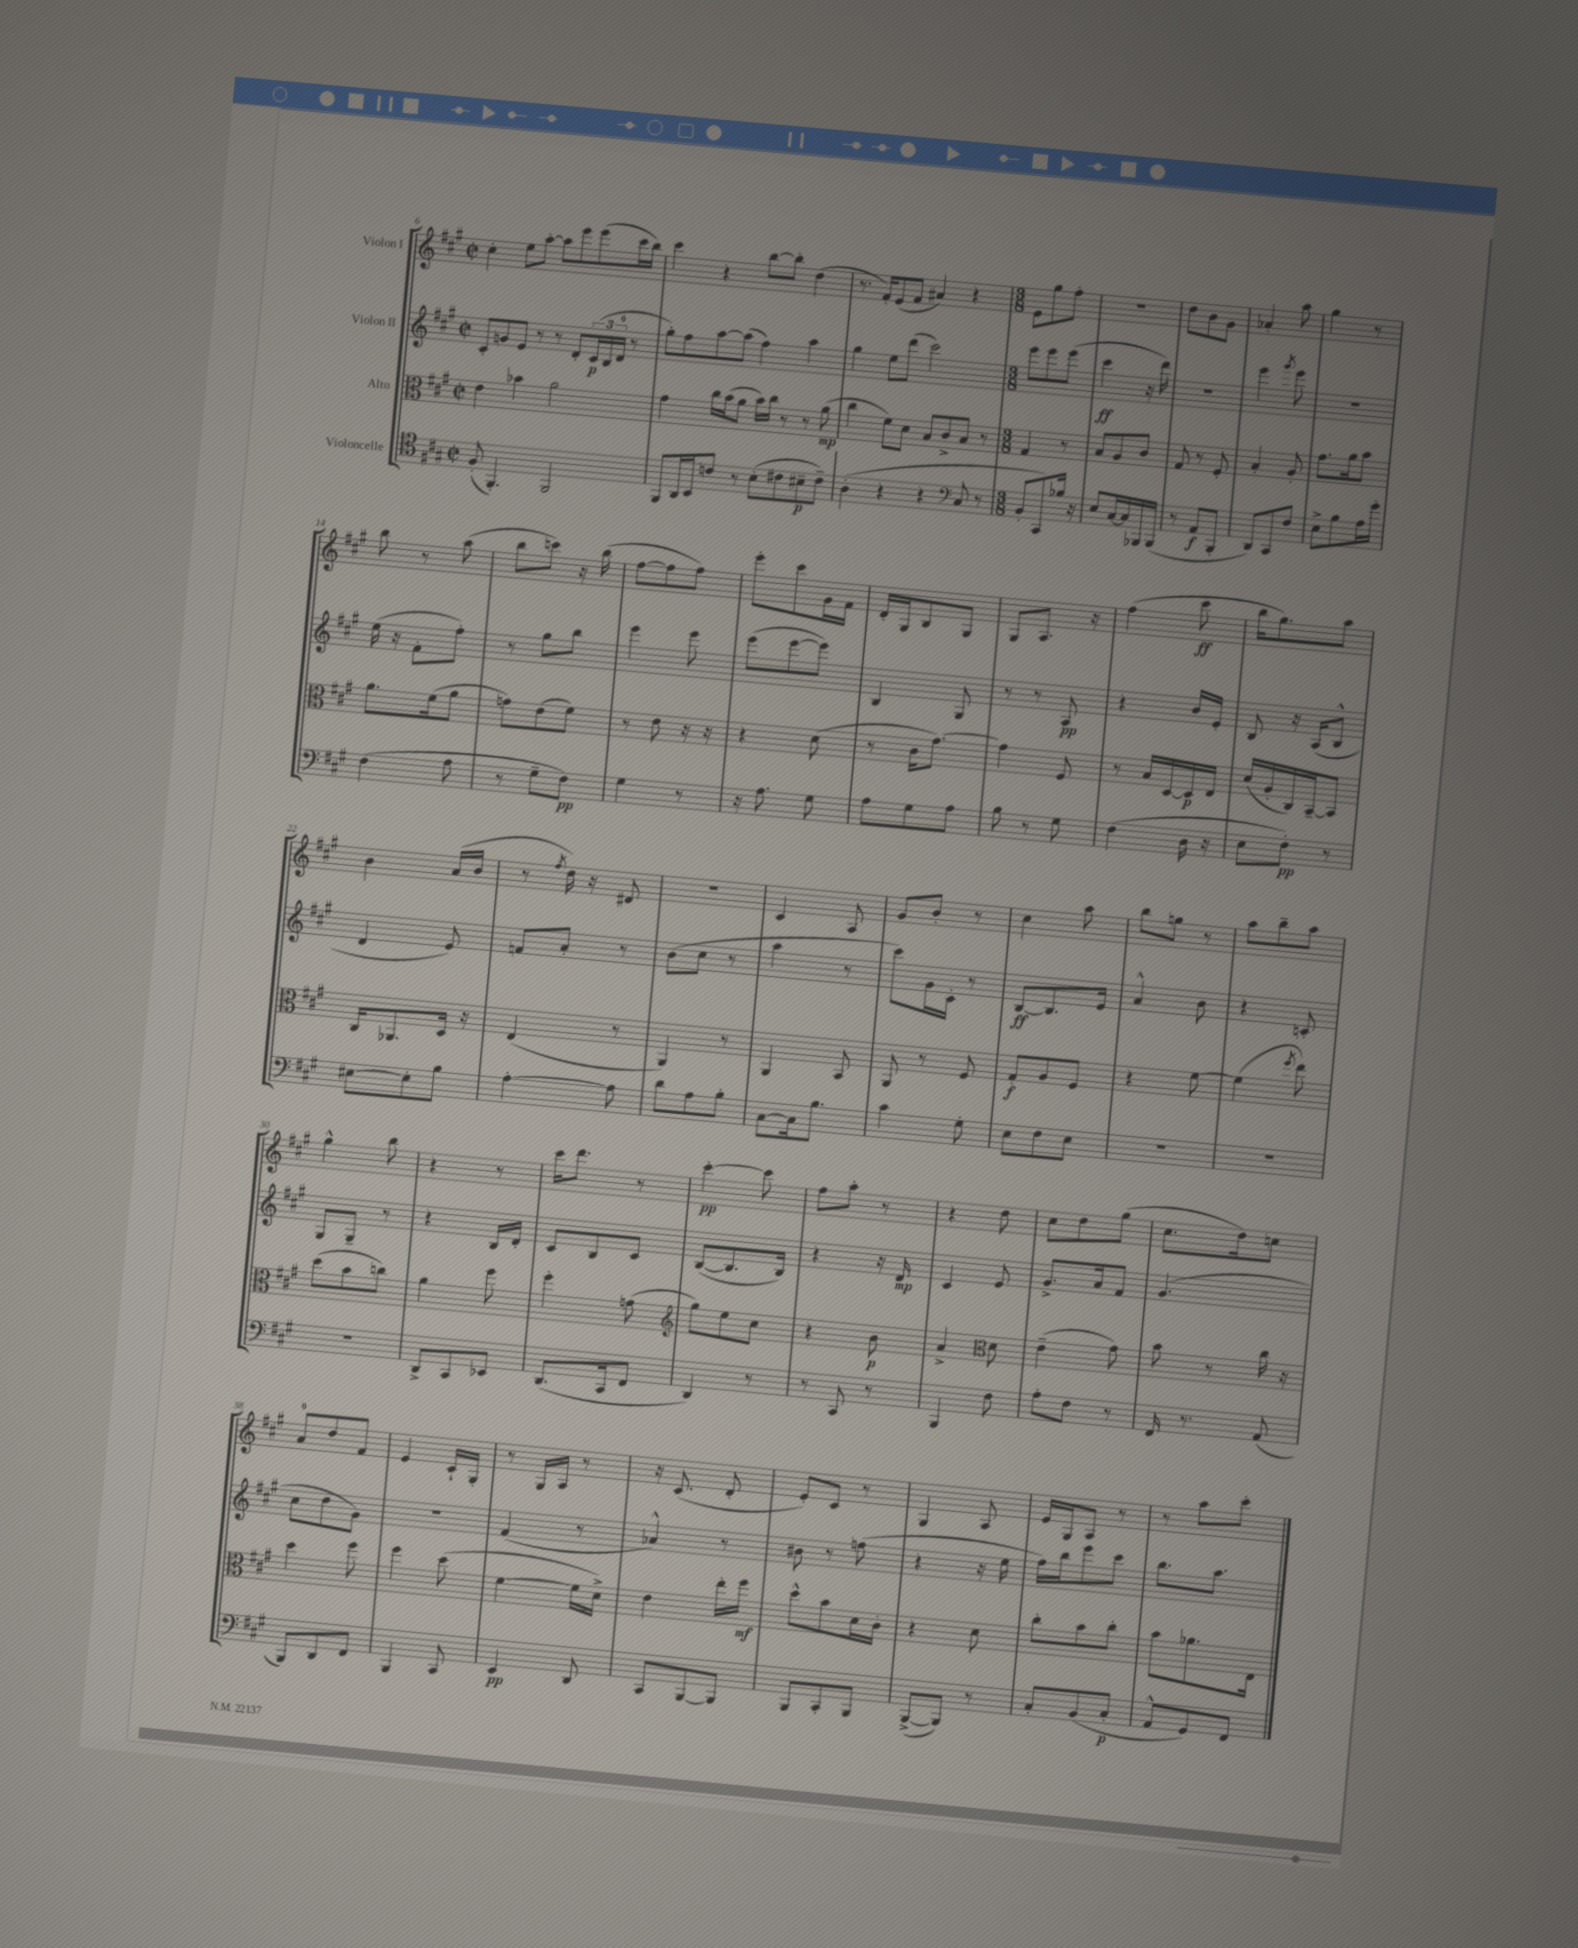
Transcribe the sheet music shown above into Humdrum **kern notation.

**kern	**dynam	**kern	**dynam	**kern	**dynam	**kern	**dynam
*part4	*part4	*part3	*part3	*part2	*part2	*part1	*part1
*staff4	*staff4	*staff3	*staff3	*staff2	*staff2	*staff1	*staff1
*I"Violoncelle	*	*I"Alto	*	*I"Violon II	*	*I"Violon I	*
*clefC4	*	*clefC3	*	*clefG2	*	*clefG2	*
*k[f#c#g#]	*	*k[f#c#g#]	*	*k[f#c#g#]	*	*k[f#c#g#]	*
*M2/2	*	*M2/2	*	*M2/2	*	*M2/2	*
*met(c|)	*	*met(c|)	*	*met(c|)	*	*met(c|)	*
=6	=6	=6	=6	=6	=6	=6	=6
(8F#'/	.	4e\	.	8c#'/L	.	4cc#'\	.
4.FF#'/)	.	.	.	8gn/	.	.	.
.	.	4b-X\	.	8e/J	.	8ee\L	.
.	.	.	.	8r	.	[8aa'\J	.
2FF#/	.	2a\	.	8r	.	8aa\L]	.
.	.	.	.	8d'/L	.	8eee\	.
.	.	.	.	(24c#/L	p	(8eee\	.
.	.	.	.	24B/	.	.	.
.	.	.	.	24d/JJ	.	.	.
.	.	.	.	8r	.	16ccc#\L	.
.	.	.	.	.	.	16bb\JJ)	.
=7	=7	=7	=7	=7	=7	=7	=7
8FF#/L	.	4g#\	.	8gg#'\L)	.	4ccc#\	.
16AA/L	.	.	.	8ff#\	.	.	.
16BB/J	.	.	.	.	.	.	.
8cn/J	.	16cc#\LL	.	[8aa\	.	4r	.
.	.	(16b\J	.	.	.	.	.
8r	.	8a\J	.	(8aa\J]	.	.	.
(8B'\L	.	16b\LL)	.	4ff#\)	.	[8bb\L	.
.	.	16cc#\JJ	.	.	.	.	.
8c#X\	.	8r	.	.	.	8bb'\J]	.
8B#X~\	p	8r	.	4aa\	.	(4dd\	.
8c#~\J)	.	(8a\	mp	.	.	.	.
=8	=8	=8	=8	=8	=8	=8	=8
(4A'\	.	4cc#\	.	4gg#\	.	8.r	.
.	.	.	.	.	.	16f#'/KL)	.
4r	.	8f#\L)	.	8ee\L	.	(8e/	.
.	.	8d\J	.	(8ddd\J	.	8f#/J	.
4r	.	8B/L	.	2ccc#\)	.	4a#X/)	.
.	.	8c#^/	.	.	.	.	.
*clefF4	*	*	*	*	*	*	*
8C#/	.	8B/J	.	.	.	4r	.
8r	.	8r	.	.	.	.	.
=9	=9	=9	=9	=9	=9	=9	=9
*M3/8	*	*M3/8	*	*M3/8	*	*M3/8	*
8BB'/L	.	4G#/	.	8eee\L	.	8e\L	.
8CC#/)	.	.	.	8eee\	.	8gg#\	.
16B-X/Jk	.	8r	.	(8eee\J	.	8ff#'\J	.
16r	.	.	.	.	.	.	.
=10	=10	=10	=10	=10	=10	=10	=10
8E/L	.	8B/L	.	4ccc#\	ff	4.r	.
[16C#/L	.	8A/	.	.	.	.	.
16C#/]	.	.	.	.	.	.	.
16BBB-X/	.	8c#/J	.	16r	.	.	.
(16BBB-/JJ	.	.	.	16ddd\)	.	.	.
=11	=11	=11	=11	=11	=11	=11	=11
8r	.	8G#/	.	4.r	.	8dd\L	.
8AA/L	f	8r	.	.	.	8b\	.
8BBB'/J	.	8F#'/	.	.	.	8g#\J	.
=12	=12	=12	=12	=12	=12	=12	=12
8DD/L)	.	4B'/	.	4eee\	.	4a-X'/	.
8CC#/	.	.	.	.	.	.	.
.	.	.	.	8qggg#/	.	.	.
8F#/J	.	8A'/	.	8eee\	.	8aa\	.
=13	=13	=13	=13	=13	=13	=13	=13
8E^\L	.	8.g#\L	.	4.r	.	4gg#\	.
8B\	.	.	.	.	.	.	.
.	.	16a\k	.	.	.	.	.
16A\L	.	8b\J	.	.	.	8r	.
16g#'\JJ	.	.	.	.	.	.	.
!!LO:LB:g=z
=14	=14	=14	=14	=14	=14	=14	=14
(4F#\	.	8.a\L	.	(16ee\	.	8bb\	.
.	.	.	.	16r	.	.	.
.	.	.	.	8f#'\L	.	8r	.
.	.	(16f#\k	.	.	.	.	.
8A\	.	8a\J	.	8ff#'\J)	.	(8aa\	.
=15	=15	=15	=15	=15	=15	=15	=15
8r	.	8gn\L)	.	8r	.	8bb\L	.
8G#~\L	.	(8e\	.	8gg#\L	.	8cccn\J)	.
8F#\J)	pp	8f#\J)	.	8bb\J	.	16r	.
.	.	.	.	.	.	(16bb\	.
=16	=16	=16	=16	=16	=16	=16	=16
4G#\	.	8r	.	4eee\	.	[8ff#\L	.
.	.	8e\	.	.	.	8ff#\]	.
8r	.	16r	.	8eee\	.	8ff#\J)	.
.	.	16r	.	.	.	.	.
=17	=17	=17	=17	=17	=17	=17	=17
16r	.	4r	.	(8eee\L	.	8eee'\L	.
8.A\	.	.	.	.	.	.	.
.	.	.	.	[8eee\	.	8ccc#\	.
8G#\	.	(8d\	.	8eee\J])	.	16g#\L	.
.	.	.	.	.	.	16f#\JJ	.
=18	=18	=18	=18	=18	=18	=18	=18
8A\L	.	8r	.	4B/	.	16d'/LL	.
.	.	.	.	.	.	16G#/J	.
8G#\	.	16c#\KL	.	.	.	8B/	.
.	.	[8.g#\J)	.	.	.	.	.
8A\J	.	.	.	8G#/	.	8G#/J	.
=19	=19	=19	=19	=19	=19	=19	=19
8B\	.	4g#\]	.	8r	.	8G#/L	.
8r	.	.	.	8r	.	8.A/J	.
8G#\	.	8F#/	.	8A/	pp	.	.
.	.	.	.	.	.	16r	.
=20	=20	=20	=20	=20	=20	=20	=20
(4F#\	.	8r	.	4r	.	(4ff#\	.
.	.	16B/LL	.	.	.	.	.
.	.	[16D/	.	.	.	.	.
16D\	.	16D/]	p	16b/LL	.	8ccc#\	ff
16r	.	16E/JJ	.	16e'/JJ	.	.	.
=21	=21	=21	=21	=21	=21	=21	=21
8E\L	.	(16d/LL	.	8B/	.	16bb\KL	.
.	.	16A'/	.	.	.	8.gg#\)	.
8F#'\J)	pp	16C#/)	.	16r	.	.	.
.	.	[16BB~/J	.	(16A/KL	.	.	.
8r	.	8BB/J]	.	8B^^/J	.	8aa\J	.
!!LO:LB:g=z
=22	=22	=22	=22	=22	=22	=22	=22
[8E#X\L	.	16C#/KL	.	4d/	.	4b\	.
.	.	8.AA-X/	.	.	.	.	.
8E#'\]	.	.	.	.	.	.	.
8B\J	.	16D/Jk	.	8e/)	.	(16a/LL	.
.	.	16r	.	.	.	16b/JJ	.
=23	=23	=23	=23	=23	=23	=23	=23
[4A'\	.	(4E/	.	8fn/L	.	8r	.
.	.	.	.	.	.	8qff#/	.
.	.	.	.	8a'/J	.	16dd\)	.
.	.	.	.	.	.	16r	.
8A\]	.	8r	.	8r	.	8d#X/	.
=24	=24	=24	=24	=24	=24	=24	=24
8d\L	.	4AA/)	.	(8b\L	.	4.r	.
8A\	.	.	.	8cc#\J	.	.	.
8B'\J	.	8r	.	8r	.	.	.
=25	=25	=25	=25	=25	=25	=25	=25
[8C#\L	.	4AA/	.	4aa\	.	4c#/	.
16C#\k]	.	.	.	.	.	.	.
8.B\J	.	.	.	.	.	.	.
.	.	8BB/	.	8r	.	8A/	.
=26	=26	=26	=26	=26	=26	=26	=26
4c#\	.	8AA/	.	8ccc#\L)	.	8g#/L	.
.	.	8r	.	16g#\L	.	8b'/J	.
.	.	.	.	16c#'\JJ	.	.	.
8G#'\	.	8F#/	.	8r	.	8r	.
=27	=27	=27	=27	=27	=27	=27	=27
8E\L	.	8G#'/L	f	[8B/L	ff	4cc#\	.
8F#\	.	8A/	.	8.B/]	.	.	.
8E\J	.	8F#/J	.	.	.	8aa\	.
.	.	.	.	16e/Jk	.	.	.
=28	=28	=28	=28	=28	=28	=28	=28
4.r	.	4r	.	4a^^/	.	8bb\L	.
.	.	.	.	.	.	8ggn\J	.
.	.	[8f#\	.	8b\	.	8r	.
=29	=29	=29	=29	=29	=29	=29	=29
4.r	.	(4f#\]	.	4r	.	8aa\L	.
.	.	.	.	.	.	8bb~\	.
.	.	8qff#/	.	.	.	.	.
.	.	8ee\)	.	8cn'/	.	8aa\J	.
!!LO:LB:g=z
=30	=30	=30	=30	=30	=30	=30	=30
4.r	.	(8dd\L	.	8G#/L	.	4gg#^^\	.
.	.	8b\	.	8G#~/J	.	.	.
.	.	8ccn\J)	.	8r	.	8bb\	.
=31	=31	=31	=31	=31	=31	=31	=31
8DD^/L	.	4a\	.	4r	.	4r	.
8CC#/	.	.	.	.	.	.	.
8EE-X/J	.	8ff#\	.	16B/LL	.	8r	.
.	.	.	.	16d'/JJ	.	.	.
=32	=32	=32	=32	=32	=32	=32	=32
(8.DD/L	.	4ff#'\	.	8c#/L	.	16ccc#\KL	.
.	.	.	.	.	.	8.ddd\J	.
.	.	.	.	8B/	.	.	.
16CC#/k	.	.	.	.	.	.	.
8FF#/J	.	(8gn\	.	8c#/J	.	8r	.
=33	=33	=33	=33	=33	=33	=33	=33
*	*	*clefG2	*	*	*	*	*
4DD/)	.	8gg#\L)	.	([8B/L	.	[4ccc#'\	pp
.	.	8ee\	.	8.B/]	.	.	.
8r	.	8cc#\J	.	.	.	8ccc#\]	.
.	.	.	.	16B/Jk)	.	.	.
=34	=34	=34	=34	=34	=34	=34	=34
8r	.	4r	.	4r	.	8ff#\L	.
8CC#/	.	.	.	.	.	8aa'\J	.
8r	.	8b\	p	16r	.	8r	.
.	.	.	.	16d/	mp	.	.
=35	=35	=35	=35	=35	=35	=35	=35
4BBB/	.	4a^/	.	4c#/	.	4r	.
*	*	*clefC3	*	*	*	*	*
8F#\	.	8d\	.	8e/	.	8dd\	.
=36	=36	=36	=36	=36	=36	=36	=36
8A'\L	.	(4e~\	.	8.g#^/L	.	8cc#\L	.
8F#\J	.	.	.	.	.	8dd\	.
.	.	.	.	16a/k	.	.	.
8r	.	8g#\)	.	8f#/J	.	(8gg#\J	.
=37	=37	=37	=37	=37	=37	=37	=37
16FF#/	.	8b\	.	(4.g#/	.	8.cc#\L	.
8.r	.	.	.	.	.	.	.
.	.	8r	.	.	.	.	.
.	.	.	.	.	.	16dd\k)	.
(8AA/	.	16cc#\	.	.	.	8ccn\J	.
.	.	16r	.	.	.	.	.
!!LO:LB:g=z
=38	=38	=38	=38	=38	=38	=38	=38
8BBB/L)	.	4dd\	.	8cc#\L	.	8a/L	.
8DD/	.	.	.	8dd\	.	8dd/	.
8FF#/J	.	8ff#\	.	8g#\J)	.	8f#/J	.
=39	=39	=39	=39	=39	=39	=39	=39
4BBB/	.	4ff#\	.	4.r	.	4e/	.
8CC#/	.	(8dd\	.	.	.	16c#`/LL	.
.	.	.	.	.	.	16G#'/JJ	.
=40	=40	=40	=40	=40	=40	=40	=40
4EE/	pp	[4f#\	.	(4f#/	.	8r	.
.	.	.	.	.	.	16G#/LL	.
.	.	.	.	.	.	16A/JJ	.
8DD/	.	16f#\LL]	.	8r	.	8r	.
.	.	16d^\JJ)	.	.	.	.	.
=41	=41	=41	=41	=41	=41	=41	=41
8CC#/L	.	4e\	.	4a-X^^/)	.	16r	.
.	.	.	.	.	.	(8.c#/	.
[8BBB/	.	.	.	.	.	.	.
8BBB/J]	.	16ee'\LL	.	8r	.	8d'/	.
.	.	16ff#\JJ	mf	.	.	.	.
=42	=42	=42	=42	=42	=42	=42	=42
8BBB/L	.	8dd^^\L	.	8b#X\	.	8e'/L)	.
8CC#'/	.	8b\	.	8r	.	8c#/J	.
8BBB/J	.	16d\L	.	(8ffn\	.	8r	.
.	.	16c#'\JJ	.	.	.	.	.
=43	=43	=43	=43	=43	=43	=43	=43
([8BBB^/L	.	4r	.	4r	.	4G#/	.
8BBB/J])	.	.	.	.	.	.	.
8r	.	8d\	.	16r	.	8A/	.
.	.	.	.	16ee\	.	.	.
=44	=44	=44	=44	=44	=44	=44	=44
8C#'/L	.	8cc#'\L	.	16ff#\LL)	.	16e/LL	.
.	.	.	.	16bb\J	.	16G#/J	.
(8BB/	.	8b\	.	8eee\	.	8A/J	.
8C#'/J	p	8cc#'\J	.	8ccc#\J	.	8r	.
=45	=45	=45	=45	=45	=45	=45	=45
8AA^^/L	.	8b\L	.	8.bb\L	.	8r	.
8GG#/)	.	8.a-X\	.	.	.	8aa\L	.
.	.	.	.	8.aa\J	.	.	.
8FF#/J	.	.	.	.	.	8ccc#'\J	.
.	.	16E\Jk	.	.	.	.	.
==	==	==	==	==	==	==	==
*-	*-	*-	*-	*-	*-	*-	*-
